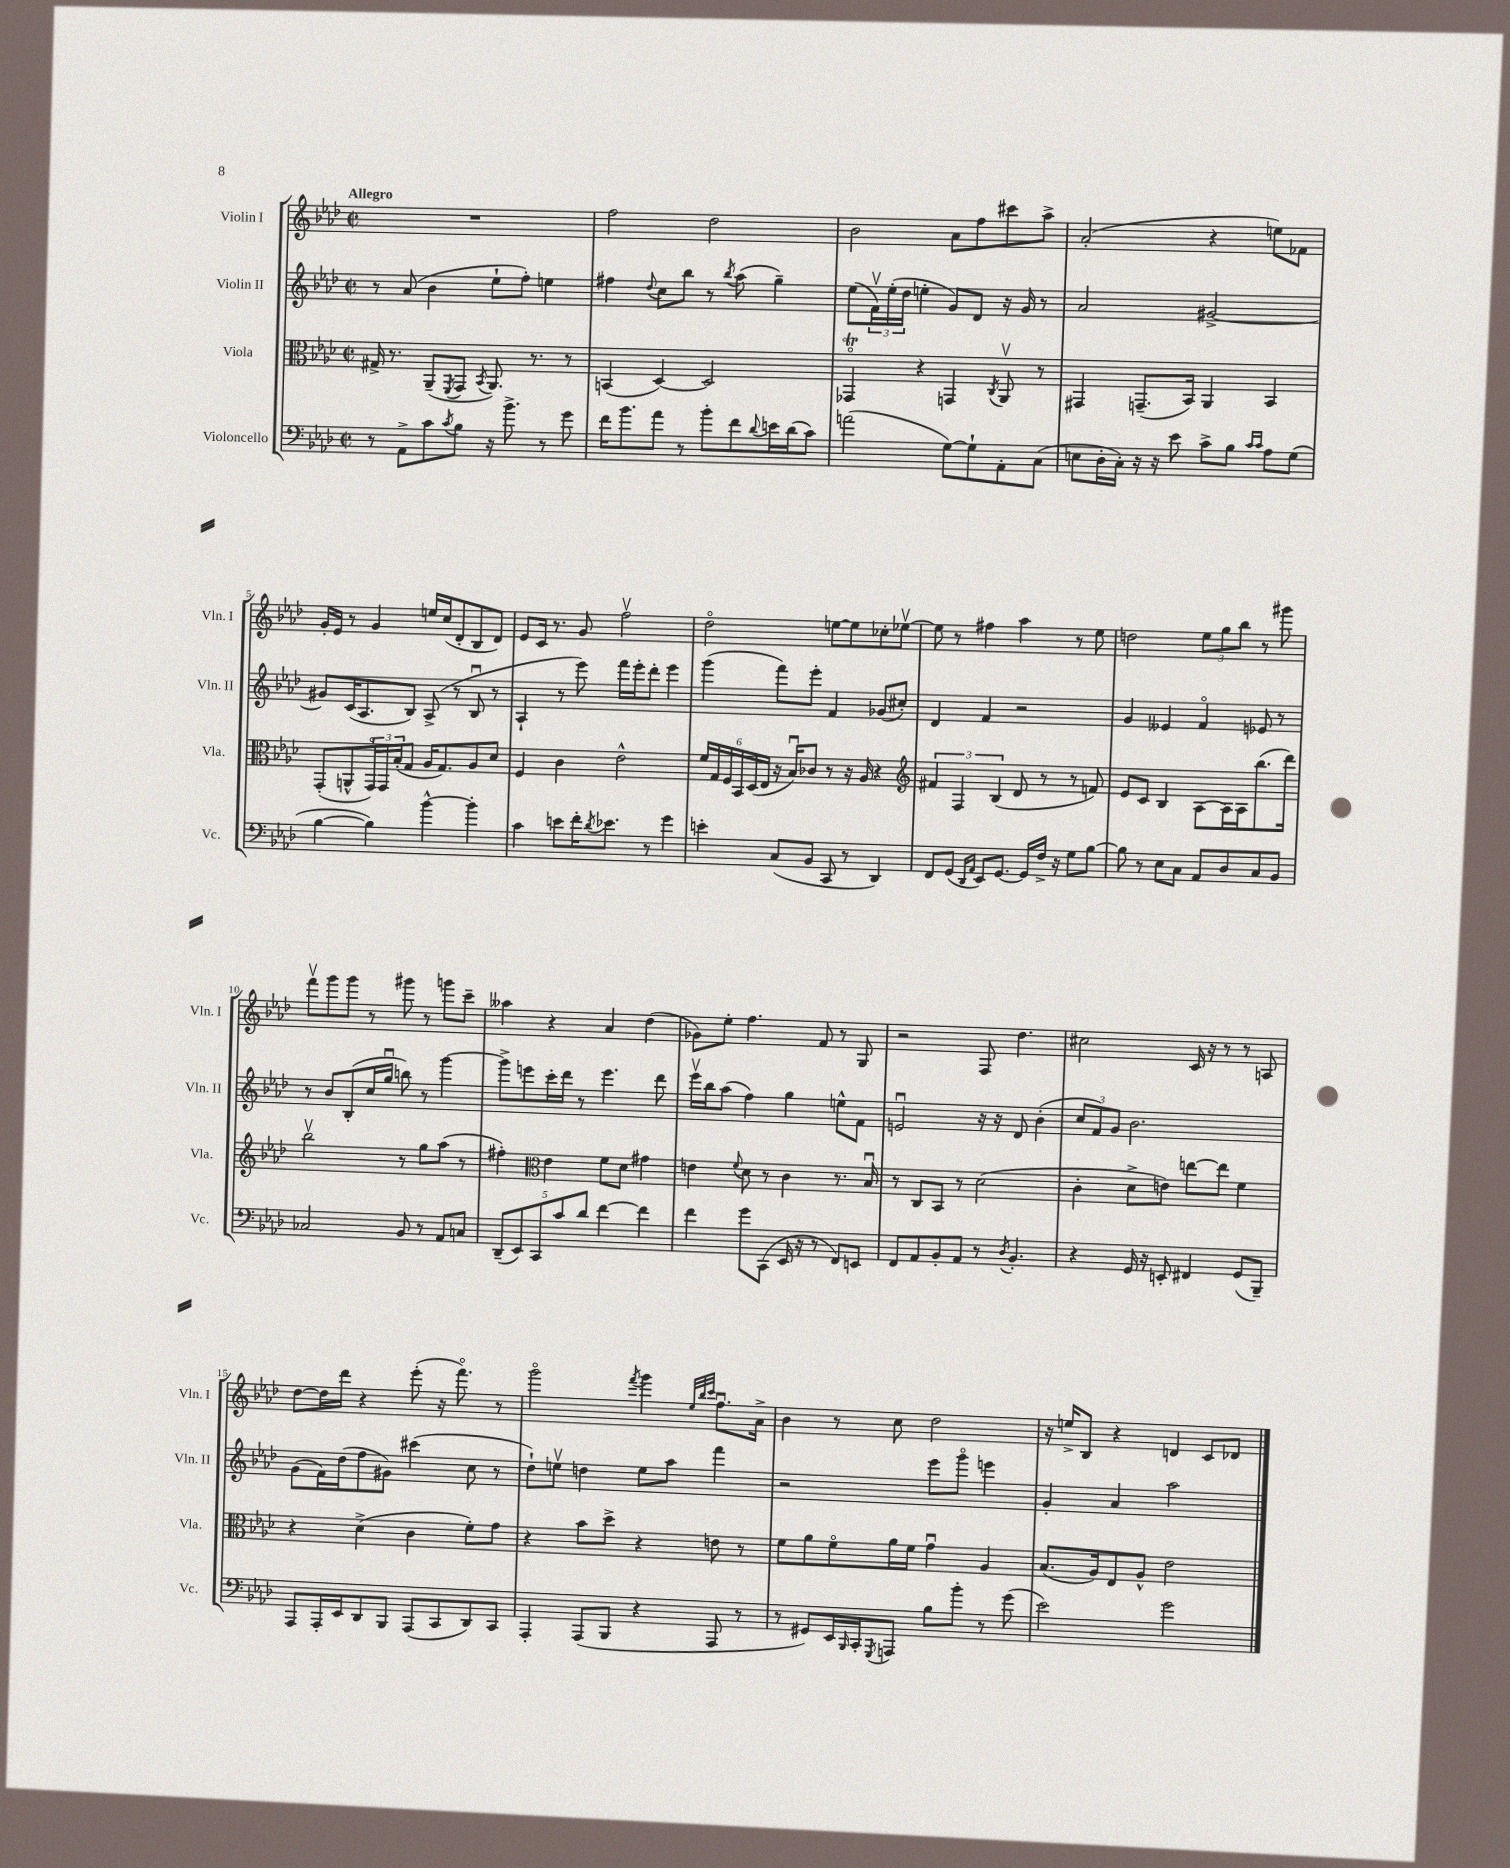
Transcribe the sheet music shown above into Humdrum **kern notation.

**kern	**kern	**kern	**kern
*part4	*part3	*part2	*part1
*staff4	*staff3	*staff2	*staff1
*I"Violoncello	*I"Viola	*I"Violin II	*I"Violin I
*I'Vc.	*I'Vla.	*I'Vln. II	*I'Vln. I
*clefF4	*clefC3	*clefG2	*clefG2
*k[b-e-a-d-]	*k[b-e-a-d-]	*k[b-e-a-d-]	*k[b-e-a-d-]
*M2/2	*M2/2	*M2/2	*M2/2
*met(c|)	*met(c|)	*met(c|)	*met(c|)
=1	=1	=1	=1
!	!	!	!LO:TX:a:B:t=Allegro
8r	16G#X^/	8r	1r
.	8.r	.	.
8AA-^\L	.	(8a-/	.
8c\	(8AA-~/L	4b-\	.
8qc/	8qFF/	.	.
8B-\J	8GG/J	.	.
.	8qBB-/	.	.
16r	8.AA-/)	8ee-`\L	.
8.b-^\	.	.	.
.	.	8ff'\J)	.
.	8.r	.	.
8r	.	4een\	.
8g\	8r	.	.
=2	=2	=2	=2
16f\KL	(4BBn/	4ff#X\	2ff\
8.b-\	.	.	.
.	.	8qqdd-/	.
8a-\J	[4D-/)	8cc\L	.
8r	.	8bb-\J	.
8b-'\L	2D-/]	8r	2dd-\
.	.	8qbb-/	.
8f\	.	(8aa-\	.
8qqd-/	.	.	.
16en\L	.	4gg~\)	.
(16d-\J	.	.	.
8c\J)	.	.	.
=3	=3	=3	=3
(2an\	4GG-XT/	(8ee-\L	2b-\
.	.	24fv\L)	.
.	.	(24ee-'\	.
.	.	24dd-\JJ	.
.	4r	4een'\	.
[8G\L)	4GGn/	8g/L)	8a-\L
8G`\]	.	8d-/J	8ff\
.	8qC/	.	.
8AA-'\	8AA-v/	16r	8ccc#X\
.	.	16g/	.
(8C\J	8r	8r	8aa-^\J
=4	=4	=4	=4
8En\L	4GG#X/	2a-/	(2a-'/
16D-'\L	.	.	.
16C'\JJ)	.	.	.
16r	(8.GGn~/L	.	.
16r	.	.	.
8e-\	.	.	.
.	16BB-/Jk)	.	.
8c^\L	4AA-/	[2g#X^/	4r
8B-\J	.	.	.
16qqc/LL	.	.	.
16qqc/JJ	.	.	.
8A-\L	4BB-/	.	8een\L)
(8G\J	.	.	8f-X\J
!!LO:LB:g=z
=5	=5	=5	=5
[4B-\	(8GG'/L	8g#X/L]	16g'/LL
.	.	.	16e-/JJ
.	8AAn^^/	(16c/K	8r
.	.	8.A-/	.
4B-\])	24GG/L)	.	4g/
.	24GG/	.	.
.	(24B-'/J	.	.
.	8G/J	8B-/J)	.
[4b-^^\	16A-/KL	(8A-^/	16een/LL
.	8.G/)	.	(16cc/J
.	.	8r	8d-'/
4b-'\]	8A-/	8B-u/	8B-/
.	8d-/J	8r	8d-/J)
=6	=6	=6	=6
4c\	4F/	4A-`/	8e-/L
.	.	.	16c/Jk
.	.	.	8.r
8en\L	4c\	8r	.
16f'\K	.	8eee-\)	8g/
8qd-/	.	.	.
8.e-X\J	.	.	.
.	2e-^^\	16fff\LL	2ffv\
.	.	16eee-'\J	.
8r	.	8ddd-'\J	.
4g\	.	4eee-\	.
=7	=7	=7	=7
4en'\	24f/LL	(4ggg\	2dd-\
.	24G/	.	.
.	24F/	.	.
.	24BB-/	.	.
.	(24D-/	.	.
.	24E-/JJ	.	.
(8C/L	16r	8fff\L)	.
.	16B-u/KL)	.	.
8BB-/J	8c-X/J	8eee-'\J	.
8CC/	8r	4f/	[8een\L
8r	16r	.	8ee\]
.	16A-/	.	.
4DD-/)	4r	(8g-X/L	8cc-X'\
.	.	8cc#X'/J)	[8ee-Xv\J
=8	=8	=8	=8
*	*clefG2	*	*
8FF/L	6f#X/	4d-/	8ee-\]
(8GG/J	.	.	8r
.	6F/	.	.
16qqDD-/LL	.	.	.
16qqAA-/JJ	.	.	.
8EE-/L)	.	4f/	4ff#X\
.	(6B-/	.	.
[8.GG/J	.	.	.
.	8d-/	2r	4aa-\
16GG/LL]	.	.	.
16F^/JJ	8r	.	.
16r	.	.	.
8G\L	8r	.	8r
[8B-\J	8fn/)	.	8ee-\
=9	=9	=9	=9
8B-\]	8e-/L	4g/	2ddn\
8r	8c/J	.	.
8E-\L	4B-/	4e--X/	.
8C\J	.	.	.
8AA-/L	[8A-\L	4f/	12ee-\L
.	.	.	12gg\
8D-/	16A-\L]	.	.
.	.	.	12bb-\J
.	16A-\J	.	.
8C/	(8.bb-\	8e-X/	8r
8BB-/J	.	8r	8ggg#X\
.	16ddd-\Jk)	.	.
!!LO:LB:g=z
=10	=10	=10	=10
2C-X/	2bb-v\	8r	8fffv\L
.	.	8b-/L	8ggg\
.	.	(8B-'/	8ggg\J
.	.	16cc/L	8r
.	.	16ggu/JJ	.
8BB-/	8r	8bbn\)	8ggg#X\
8r	8gg\L	8r	8r
8AA-/L	(8aa-\J	[4ggg\	8gggn\L
8Cn/J	8r	.	8ccc~\J
=11	=11	=11	=11
(10DD-~/L	4ff#X'\)	8ggg^\L]	4aa--X\
10EE-/)	.	.	.
.	.	8eeen\	.
10CC/	.	.	.
*	*clefC3	*	*
.	4e-\	16ccc'\L	4r
10c/	.	.	.
.	.	16ddd-\JJ	.
.	.	8r	.
10d-/J	.	.	.
[4f\	8f\L	4.eee\	4a-/
.	8d-\J	.	.
4f\]	4g#X\	.	(4dd-\
.	.	8ddd-\	.
=12	=12	=12	=12
4f\	4en\	16eee-v\LL	8g-X\L)
.	.	16bb-\J	.
.	.	(8aa-\J	8ee-'\J
.	8qqf/	.	.
8g\L	8d-\	4ff\)	4.ff\
(8CC\J	8r	.	.
16EE-/	4c\	4gg\	.
16r	.	.	.
8r	.	.	8f/
8FF/L)	8.r	8een^^\L	8r
8EEn/J	.	8f\J	8G/
.	16B-u/	.	.
=13	=13	=13	=13
8FF/L	8r	2enu/	2r
8AA-/	8C/L	.	.
8BB-'/	8BB-/J	.	.
8AA-/J	8r	.	.
8r	(2d-\	16r	8F/
.	.	16r	.
8qD-/	.	.	.
4.BB-'/	.	8d-/	4.dd-\
.	.	(4b-'\	.
=14	=14	=14	=14
4r	4c'\	12cc/L	2cc#X\
.	.	12f/)	.
.	.	12g/J	.
16GG/	8d-^\L	2.b-\	.
16r	.	.	.
8EEn'/	8en\J)	.	.
4FF#X/	[8een\L	.	16c/
.	.	.	16r
.	8ee\J]	.	8r
(8GG/L	4f\	.	8r
8BBB-~/J)	.	.	8An/
!!LO:LB:g=z
=15	=15	=15	=15
8AAA-/L	4r	(8g\L	[8dd-\L
16AAA-'/L	.	16f\L)	16dd-\L]
16EE-/J	.	(16dd-\J	16ddd-\JJ
8DD-/	(4d-^\	8ff\	4r
8BBB-/J	.	8g#X\J)	.
(8AAA-/L	4c\	(4ccc#X\	(8eee-'\
8CC/	.	.	16r
.	.	.	8.fff\)
8DD-/)	8f'\L)	8cc\	.
8CC/J	8g\J	8r	8r
=16	=16	=16	=16
4AAA-'/	4r	8dd-`\L)	2ggg\
.	.	8eenv\J	.
(8AAA-/L	8b-\L	4ddn\	.
8BBB-/J	8dd-^\J	.	.
.	.	.	8qfff/
4r	4r	8ee\L	4ggg\
.	.	8aa-\J	.
.	.	.	32qqee-/LLL
.	.	.	32qqbb-/
.	.	.	32qqccc/JJJ
8AAA-/	8en\	4fff\	8.ffu\L
8r	8r	.	.
.	.	.	16a-^\Jk
=17	=17	=17	=17
8r	8f\L	2r	4b-\
8GG#X/L)	8a-\	.	.
16EE-/L	8f\	.	8r
16qqBBB-/	.	.	.
16CC'/J	.	.	.
8qGGG/	.	.	.
8AAAn/J	16a-\L	.	8cc\
.	16f\JJ	.	.
8B-\L	4gu\	8eee-\L	2dd-\
8b-'\J	.	8ggg\J	.
8r	4A-/	4eeen\	.
(8g\	.	.	.
=18	=18	=18	=18
2e-\)	(8.B-/L	4g'/	16r
.	.	.	16een^/KL
.	.	.	8B-/J
.	16A-/k)	.	.
.	8E-/	4a-/	4r
.	8A-^^/J	.	.
2g\	2e-\	2aa-\	4dn/
.	.	.	8c/L
.	.	.	8d-X/J
==	==	==	==
*-	*-	*-	*-
